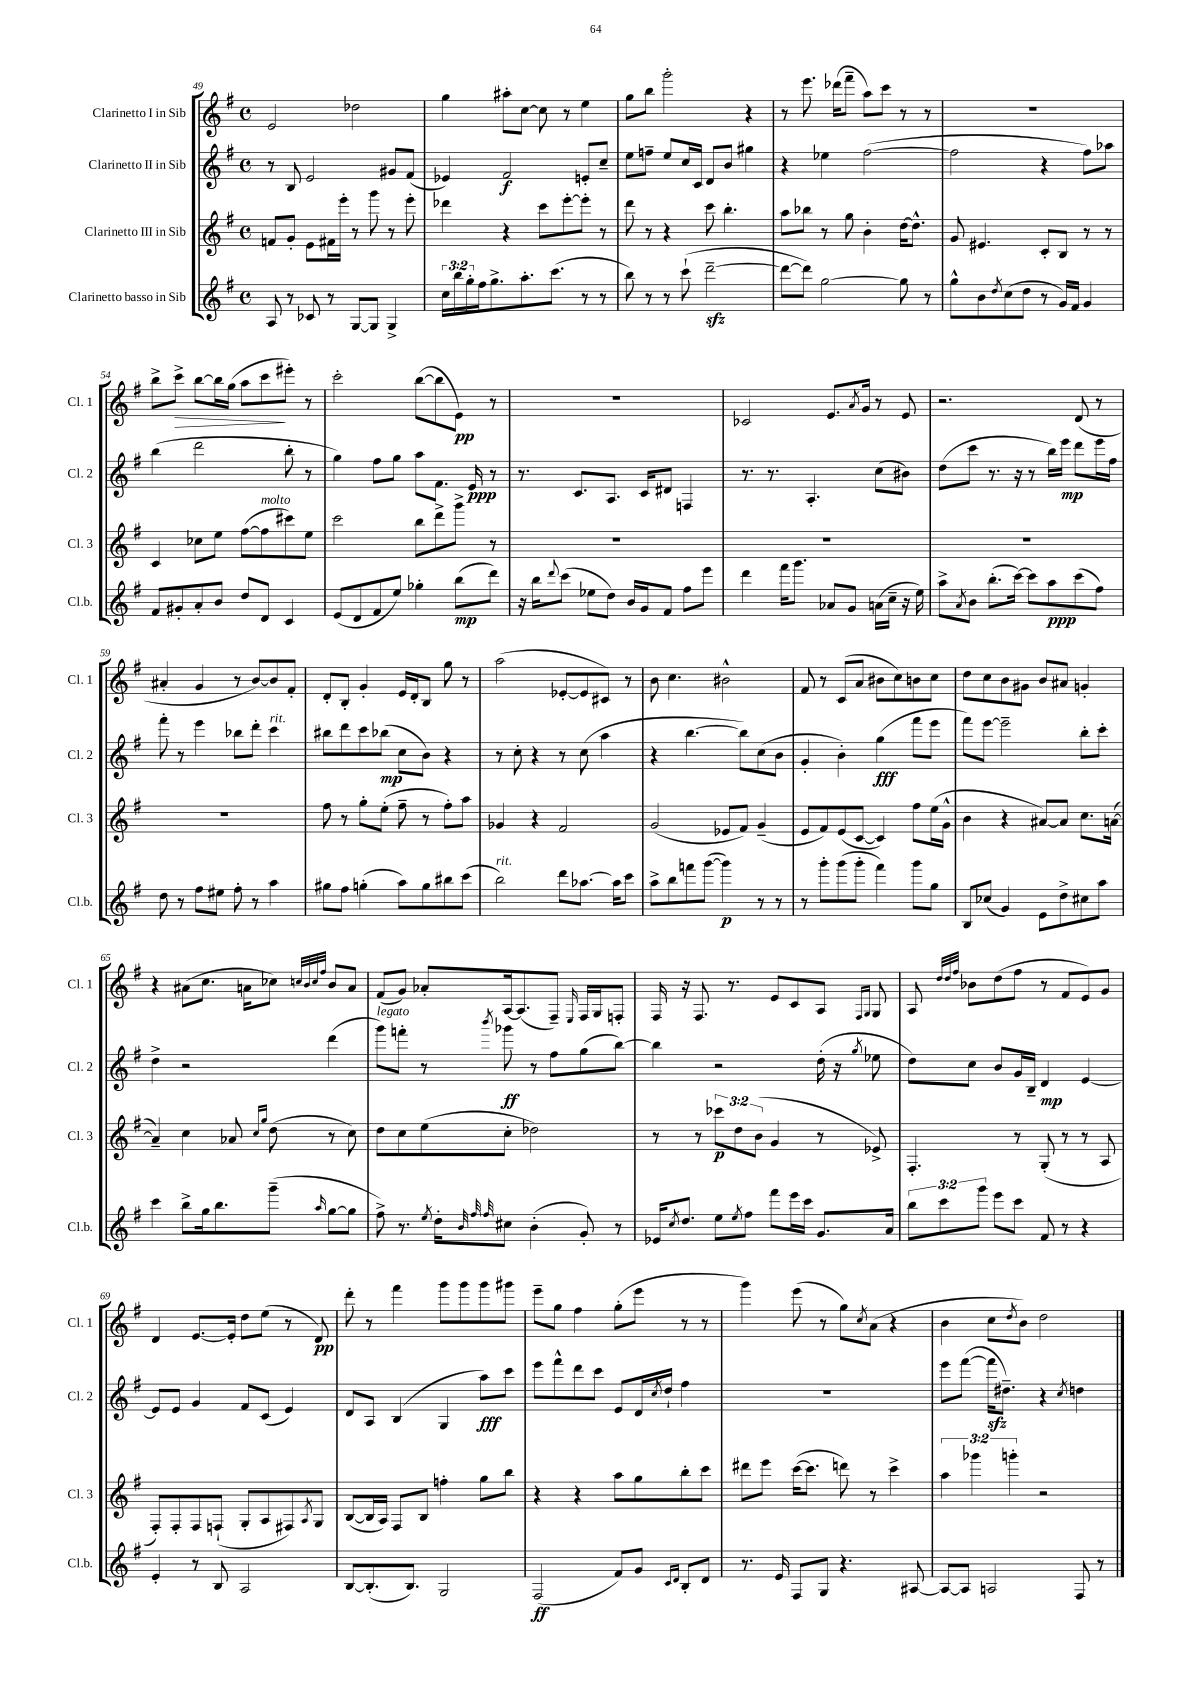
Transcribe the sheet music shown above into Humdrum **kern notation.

**kern	**kern	**kern	**kern
*staff4	*staff3	*staff2	*staff1
*clefG2	*clefG2	*clefG2	*clefG2
*k[f#]	*k[f#]	*k[f#]	*k[f#]
*M4/4	*M4/4	*M4/4	*M4/4
*met(c)	*met(c)	*met(c)	*met(c)
8A	8f	8r	2e
8r	8g'	8B	.
8c-	8e	2e	.
8r	16f#	.	.
.	16eee'	.	.
[8G	8r	.	2dd-
8G]	8ggg	.	.
4G^	8r	8g#	.
.	8eee'	(8f#	.
=	=	=	=
24cc	4ddd-	4e-)	4gg
24bb	.	.	.
24gg'	.	.	.
16ff#	.	.	.
8.gg^	.	.	.
.	4r	2f#	8aa#'
8.aa'	.	.	[8cc
.	8ccc	.	8cc]
(8.ccc	.	.	.
.	[8eee'	.	8r
8r	8eee']	8e'	4ee
8r	8r	8cc~	.
=	=	=	=
8bb)	8ddd	8ee	8gg
8r	8r	8ff~	8bb
8r	4r	8ee	2ggg'
(8ccc`	.	16cc	.
.	.	16c	.
[2ddd~	8ccc	8d	.
.	4.bb'	8b	.
.	.	4gg#	4r
=	=	=	=
8ddd_	8aa	4r	8r
8ddd])	8bb-	.	8.eee
[2gg	8r	4ee-	.
.	.	.	(16ddd-
.	8gg	.	8fff#~
.	4b'	([2ff#	8aa)
.	.	.	8ccc
8gg]	[16dd	.	8r
.	8.dd^^]	.	.
8r	.	.	8r
=	=	=	=
8gg^^	8g	2ff#]	1r
8b	4.e#	.	.
8qdd	.	.	.
(8cc	.	.	.
8dd	.	.	.
8r	8c'	4r	.
16g)	8B	.	.
16f#	.	.	.
4g	8r	8ff#)	.
.	8r	8aa-	.
=	=	=	=
8f#	4c	(4bb	8bb^
8g#'	.	.	8ccc^
8a'	8cc-	2ddd	[8bb
8b	8ee	.	16bb]
.	.	.	(16gg
8dd	([8ff#	.	8aa
8d	8ff#]	.	8ccc
4c	8ccc#)	8bb'	8eee#')
.	8ee	8r	8r
=	=	=	=
(8e	2ccc	4gg)	2ccc'
8d	.	.	.
8f#	.	8ff#	.
8ee)	.	8gg	.
4gg-'	8bb	8aa	([8bb
.	8ddd^	8.f#	8bb]
(8bb	8ggg^	.	8e)
.	.	16e	.
8ddd)	8r	8r	8r
=	=	=	=
16r	1r	8.r	1r
16bb	.	.	.
8qqddd	.	.	.
(8ccc	.	.	.
.	.	8.c	.
8ee-	.	.	.
8dd)	.	8.A	.
16b	.	.	.
16g	.	16c	.
8f#	.	8d#	.
8ff#	.	4F	.
8eee	.	.	.
=	=	=	=
4ddd	1r	8.r	2c-
.	.	8.r	.
16fff#	.	.	.
8.ggg	.	.	.
.	.	4.A'	.
8a-	.	.	8.e
8g	.	.	.
.	.	.	8qa
.	.	.	16g
(16a	.	(8cc	8r
16cc~	.	.	.
16r	.	8b#)	8e
16ee)	.	.	.
=	=	=	=
8aa^	1r	(8dd	2.r
8qa	.	.	.
8b	.	8ccc	.
(8.bb'	.	8.r	.
[16ccc)	.	16r	.
8ccc]	.	8r	.
8aa	.	16bb)	.
.	.	16eee	.
(8ccc	.	8ddd	(8d
8ff#)	.	16eee	8r
.	.	16ff#	.
=	=	=	=
8dd	1r	8fff#'	4a#'
8r	.	8r	.
8ff#	.	4eee	4g
8ee#	.	.	.
8ff#'	.	8bb-	8r
8r	.	8ddd'	[8b)
4aa	.	4ccc	8b]
.	.	.	8f#'
=	=	=	=
8gg#	8ff#	8bb#	8d'
8ff#	8r	8ddd	8B'
(4gg'	8gg'	8ccc	4g'
.	(8ee'	(8bb-	.
8aa)	8ff#~	8cc	16e
.	.	.	16d'
8gg	8r	8b)	8B
8bb#	8ff#')	4r	8gg
(8ccc	8aa	.	8r
=	=	=	=
2bb)	4g-	8r	(2aa
.	.	8cc'	.
.	4r	4r	.
8ddd	2f#	8r	[8e-'
[8.aa-	.	(8cc	8e-]
.	.	4aa	8c#)
16aa-]	.	.	.
8ccc	.	.	8r
=	=	=	=
8aa^	(2g	4r	8b
8bb	.	.	4.cc
8fff	.	[4.bb	.
([8ggg	.	.	.
4ggg])	8e-	.	2b#^^
.	8f#)	8bb])	.
8r	(4g~	(8cc	.
8r	.	8b	.
=	=	=	=
8r	8e	4g'	8f#
8ggg'	8f#)	.	8r
(8ggg	(8e	4b')	(8c
8ggg'	[8c	.	8a
4fff#)	4c])	(4gg	8b#
.	.	.	8cc)
8ggg	8ff#	8fff#	8b
8gg	(16ee	8eee	8cc
.	16g^^	.	.
=	=	=	=
8B	4b	8fff#)	8dd
(8cc-	.	[8eee	8cc
4g)	4r	2eee~]	8b
.	.	.	8g#
8e	[8a#)	.	8b
8dd^	8a#]	.	8a#
8cc#	8.cc	8bb'	4g'
8aa	.	8ccc'	.
.	([16a	.	.
=	=	=	=
4ccc	4a~])	4dd^	4r
8bb^	4cc	2r	(8a#
16gg	.	.	8.cc
8.bb	.	.	.
.	8a-	.	.
.	.	.	16a
.	16qqcc	.	.
.	16qqgg	.	.
(8ggg~	(8dd	.	8cc-)
.	.	.	32qqcc
.	.	.	32qqb
.	.	.	32qqcc
16qqaa	.	.	32qqff#
[8gg	8r	(4ddd	8b
8gg]	8cc)	.	8a
=	=	=	=
8ff#^)	8dd	8ggg)	(8f#
8.r	8cc	8fff'	8g)
.	(8ee	8r	8a-'
8qee	.	.	.
16dd'	.	.	.
32qqb	.	.	.
32qqff#	.	.	.
32qqff#	.	8qbbb	.
8cc#	8cc'	8ggg-	[16A
.	.	.	(8.A]
(4b'	2dd-)	8r	.
.	.	8ff#	8F#~)
.	.	.	16qqE
8g')	.	(8gg	16F#
.	.	.	16G
8r	.	[8bb)	8F'
=	=	=	=
16e-	8r	4bb]	16F#
8qcc	.	.	.
8.dd	.	.	16r
.	8r	.	8.F#
8ee	12ccc-	2r	.
.	.	.	8.r
.	12dd	.	.
8qee	.	.	.
8ff#	.	.	.
.	(12b	.	.
8fff#	4g	.	8e
16eee	.	.	8c
16ccc	.	.	.
8.g	8r	(16dd'	8A
.	.	16r	.
.	.	.	16qqF#
.	.	8qgg	16qqG
.	8e-^)	8ee-	8G
16a	.	.	.
=	=	=	=
12bb	4.F#'	8dd)	8A
12ccc	.	.	.
.	.	.	32qqdd
.	.	.	32qqdd
.	.	.	32qqff#
.	.	8cc	8b-
12ggg	.	.	.
8eee	.	8b	(8dd
8ccc	8r	16g	8ff#
.	.	16B~	.
8f#	(8G'	4d	8r
8r	8r	.	8f#
4r	8r	[4e	8e)
.	8A	.	8g
=	=	=	=
4e'	8F#')	8e]	4d
.	8F#'	8e	.
8r	8F#	4g	[8.e
8B	(8F`	.	.
.	.	.	16e']
2A	8G'	8f#	8dd
.	8A	(8c	(8ee
.	8F#)	4e)	8r
.	8qA	.	.
.	8G	.	8d)
=	=	=	=
[8B	([8B	8d	8ddd'
(8.B']	16B]	8A	8r
.	16A)	.	.
.	8F#	(4B	4fff#
8.B)	.	.	.
.	8B	.	.
2G	4ff'	4G	8ggg
.	.	.	8ggg
.	8gg	8aa)	8ggg
.	8bb	8ccc	8ggg#
=	=	=	=
(2F#	4r	8eee	8eee~
.	.	8fff#^^	8gg
.	4r	8ddd	4ff#
.	.	8ccc	.
8f#)	8aa	8e	(8gg'
8g	8gg	16d	8eee
.	.	8qcc	.
.	.	16dd`	.
16qqc	.	.	.
16qqd	.	.	.
8B'	8bb'	4ff#	8r
8d	8ccc	.	8r
=	=	=	=
8.r	8ddd#	1r	4ggg)
.	8eee	.	.
16e	.	.	.
8F#	([16ccc	.	(8eee
.	8.ccc]	.	.
8G	.	.	8r
4.r	8ddd)	.	8gg)
.	.	.	8qcc
.	8r	.	(8a
.	4ccc^	.	4r
[8A#	.	.	.
=	=	=	=
8A#_	6aa	8eee	4b
8A#]	.	([8fff#	.
.	6ggg-	.	.
2A	.	16fff#]	8cc
.	.	8.dd#~)	.
.	6ggg'	.	.
.	.	.	8qdd
.	.	.	8b)
.	2r	4r	2dd
.	.	8qcc	.
8F#	.	4dd	.
8r	.	.	.
==	==	==	==
*-	*-	*-	*-
